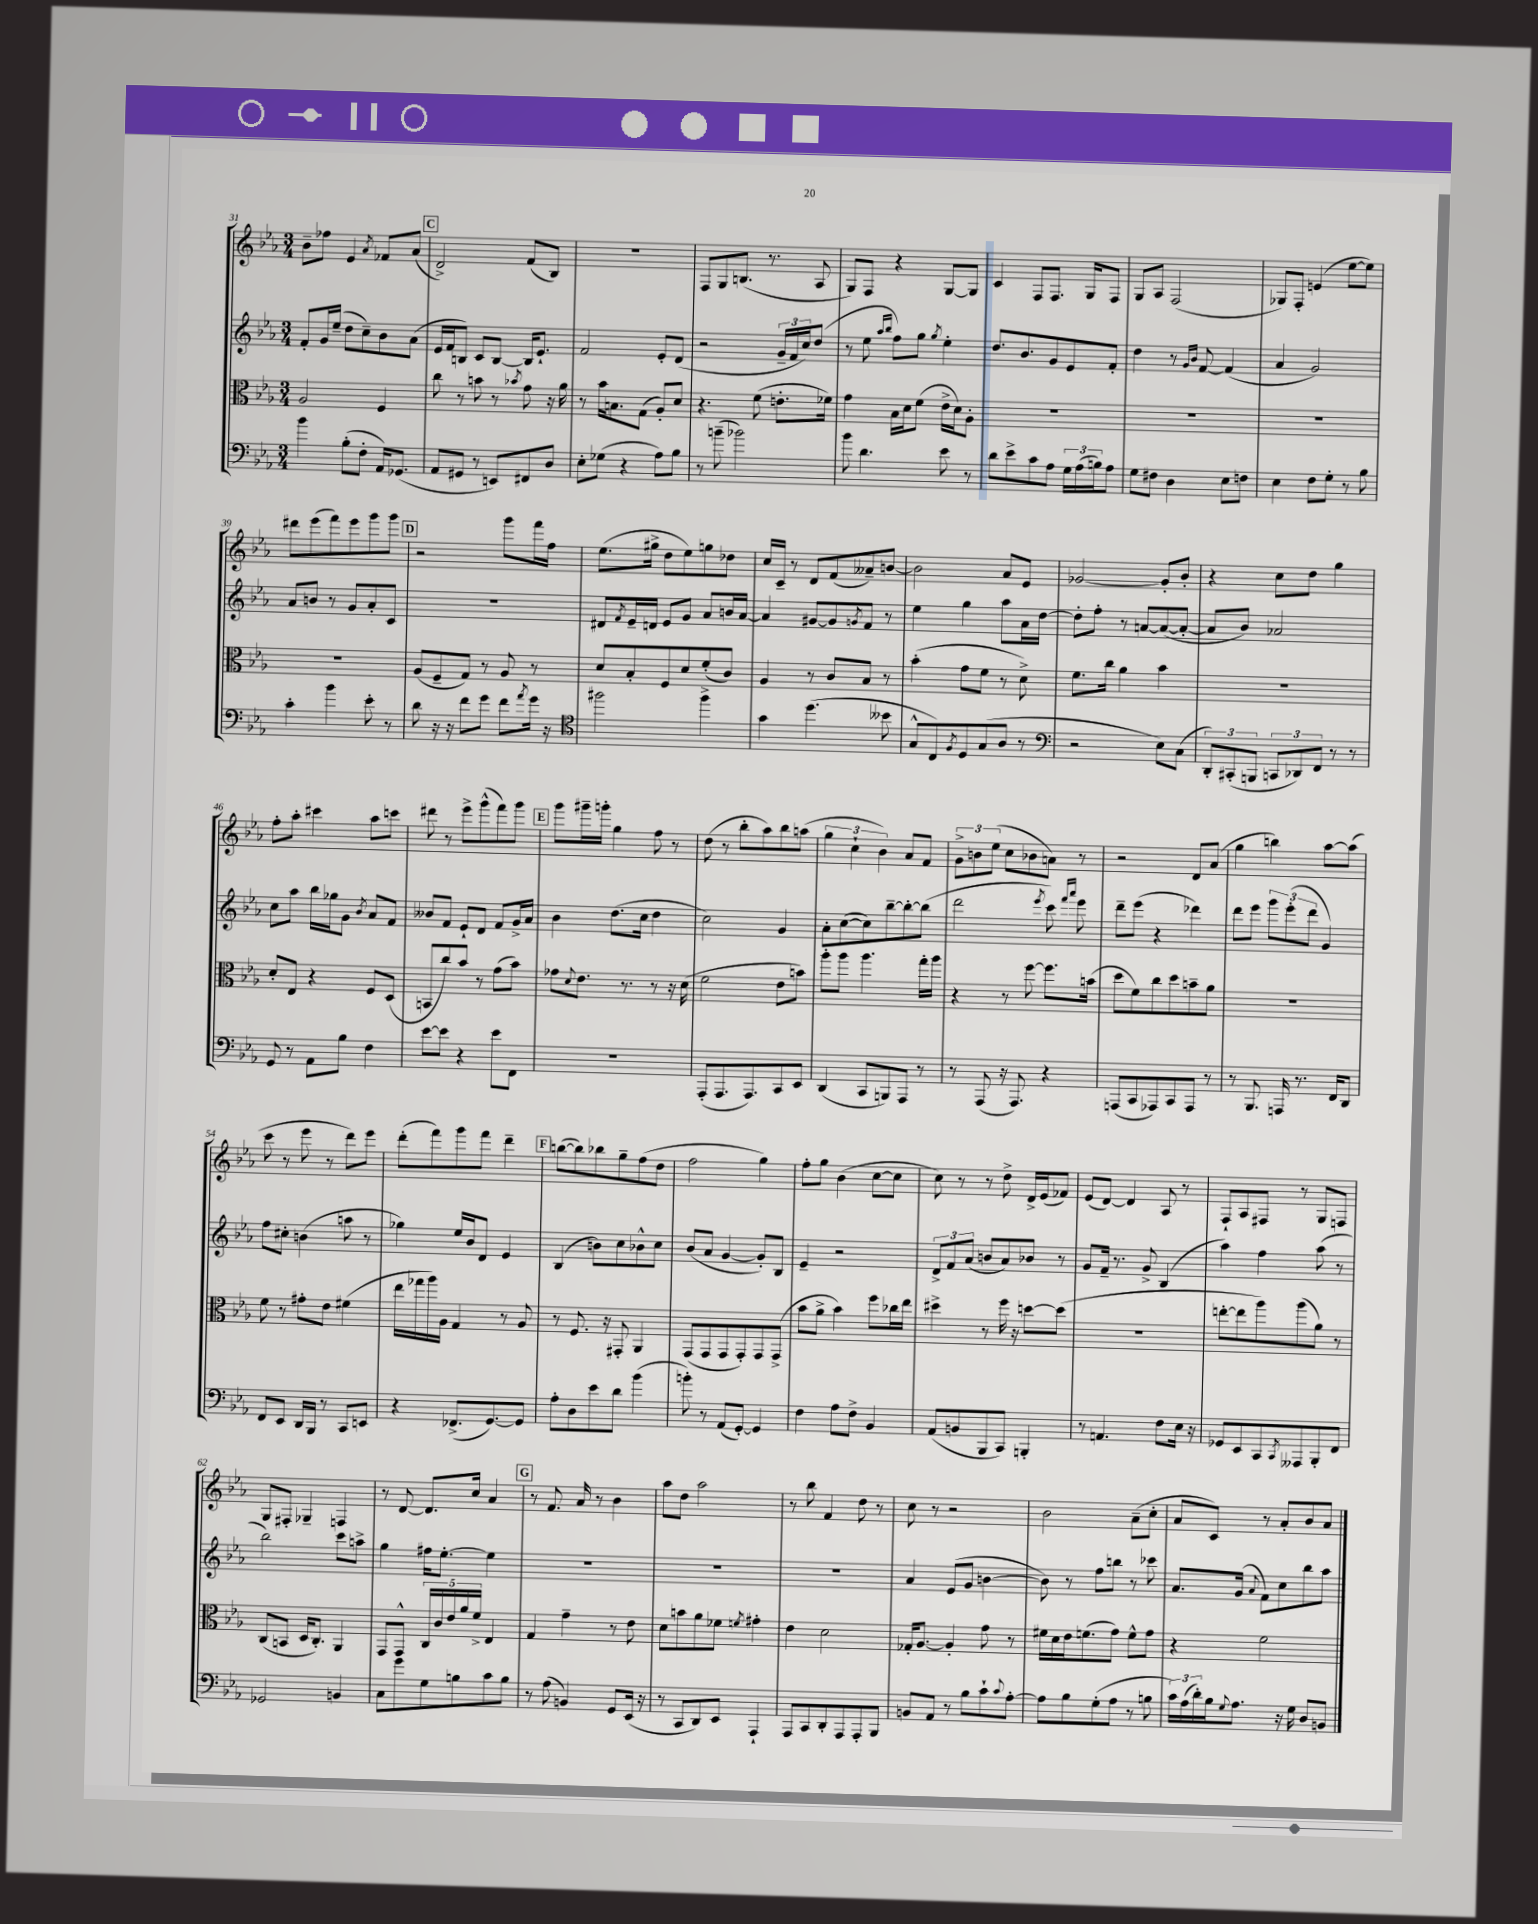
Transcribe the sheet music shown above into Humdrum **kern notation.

**kern	**kern	**kern	**kern
*staff4	*staff3	*staff2	*staff1
*clefF4	*clefC3	*clefG2	*clefG2
*k[b-e-a-]	*k[b-e-a-]	*k[b-e-a-]	*k[b-e-a-]
*M3/4	*M3/4	*M3/4	*M3/4
4b-	2A-	8f'	8b-~
.	.	16g	8ff-
.	.	(16ee-~	.
(8B-'	.	8dd	4e-
8F'	.	8cc~)	.
.	.	.	8qa-
16AA-)	4F	8b-	8f-
(8.GG-	.	.	.
.	.	(8a-	(8a-
=	=	=	=
8AA-	8cc	16e-	2d^)
.	.	16f	.
8GG#	8r	8B)	.
8r	8b	8c	.
8EE)	8r	[8B	.
.	8qb-	.	.
8FF#	8g	16B]	(8f
.	.	8.e-`	.
8D	16r	.	8B-)
.	16a-	.	.
=	=	=	=
8E-'	8r	2f	2.r
(8G-	16b-	.	.
.	8.B	.	.
4r	.	.	.
.	(8G	.	.
8A-)	8A-')	8e-'	.
8B-	8d	(8d	.
=	=	=	=
8r	4.r	2r	8F
(8b~	.	.	8G
2b-)	.	.	(8.B
.	(8f	.	.
.	.	.	8.r
.	8.e'	24g~	.
.	.	24f	.
.	.	24cc)	.
.	.	(8dd	8A-
.	16f-)	.	.
=	=	=	=
8b-	4g	8r	8G)
4.d	.	8ee-	8F
.	.	16qqaa-	.
.	.	16qqbb-	.
.	16B-	8ff)	4r
.	16d	.	.
.	(8f	8gg	.
.	.	8qgg	.
8e-	16e-^	4ee-'	[8G
.	16d)	.	.
8r	8A-'	.	8G]
=	=	=	=
8d	2.r	8.dd	4c
8e-^	.	.	.
.	.	8.b-	.
8c	.	.	8F
8A-	.	8g	8.F
24G	.	8e-	.
(24A-	.	.	.
.	.	.	16G
24B)	.	.	.
8A-	.	8f'	8F
=	=	=	=
8G	2.r	4dd	8G
8F#	.	.	8A-
4D	.	8r	(2F
.	.	16qqg	.
.	.	16qqb-	.
.	.	[8f	.
8E-	.	(4f]	.
8F	.	.	.
=	=	=	=
4E-	2.r	4a-	8G-)
.	.	.	8F'
8F	.	2g)	(4e
8G'	.	.	.
8r	.	.	[8ee-
8B-	.	.	8ee-])
=	=	=	=
4c'	2.r	8a-	8ddd#
.	.	8b	(8eee-
4b-	.	8r	8fff)
.	.	8g	8eee-
8e-'	.	8a-'	8ggg
8r	.	8c	8ggg
=	=	=	=
8d	(8A-	2.r	2r
16r	8F~	.	.
16r	.	.	.
8f	8G)	.	.
8g	8r	.	.
8f	8A-	.	8ggg
8qa-	.	.	.
16g	8r	.	16fff
16r	.	.	16ff
=	=	=	=
*clefC4	*	*	*
2ff#	8d	8d#	(8.ee-
.	.	8qf	.
.	8B-'	16e-~	.
.	.	16d	16gg#^
.	8F	8e-	8dd
.	8d	8g	8ee-)
4ff#^	(8f'	8a-	8gg
.	8c)	16b	8dd-
.	.	[16a-	.
=	=	=	=
4g	4A-	4a-]	16cc
.	.	.	16c~
.	.	.	8r
(4.dd	8r	[8g#	8d
.	8c	8g#]	(8f
.	.	8qg	.
.	8B-	8f	8a--~)
8b--	8r	8r	[8b
=	=	=	=
8G^^	(4b-'	4ee-	2b]
8C)	.	.	.
8qF	.	.	.
8D	8g	4gg	.
(8G	8f	.	.
8A-	8r	8aa-	8a-
8r	8d^)	16a-	8e-
.	.	[16dd	.
=	=	=	=
*clefF4	*	*	*
2r	8.f	8dd']	[2g-
.	.	8ff'	.
.	16cc	.	.
.	4a-	8r	.
.	.	[8a	.
8E-)	4b-	(8a_	8g-']
(8C	.	8a'_	8b-'
=	=	=	=
12DD')	2.r	8a]	4r
(12CC#'	.	.	.
.	.	8b-)	.
12BBB	.	.	.
12CC	.	2a-	8cc
12DD-)	.	.	.
.	.	.	8dd
12FF	.	.	.
8r	.	.	4gg
8r	.	.	.
=	=	=	=
8GG	8d'	8cc	8ff'
8r	8E-	8aa-	8aa-'
8AA-	4r	16bb-	4ccc#
.	.	16gg-	.
8B-	.	8g	.
.	.	8qb-	.
4F	8F	8a-	8aa-
.	(8D	8f	8ccc
=	=	=	=
[8e-	8BB	8b--	8ddd#
8e-]	8cc)	8f	8r
4r	8b-	8e-`	8eee-^
.	8r	8d	(8ggg^^
8e-	(8g	8f	8fff)
8FF	8b-)	16g^	8ggg
.	.	16a-	.
=	=	=	=
2.r	8g-	4b-	8ggg
.	8qqd	.	.
.	8.e-	.	16ggg#~
.	.	.	16ggg'
.	.	(8.dd	4gg
.	8.r	.	.
.	.	16cc	.
.	8r	4dd	8ff
.	16r	.	8r
.	(16d	.	.
=	=	=	=
(8AAA-'	2f	2cc)	(8dd
8.AAA-	.	.	8r
.	.	.	8bb-'
8.AAA-)	.	.	.
.	.	.	8aa-)
8CC	8e-	4g	8bb-
8EE-	8b)	.	(8aa
=	=	=	=
(4DD	8aa-'	8a-'	6gg
.	8aa-	([8cc	.
.	.	.	6cc`
8CC	4.aa-	8cc])	.
.	.	.	6b-)
8BBB)	.	[8bb-~	.
8AAA-	.	8bb-'_	8a-
8r	16gg'	(8bb-]	8f
.	16aa-	.	.
=	=	=	=
8r	4r	2ddd	12g^
.	.	.	12b
(8AAA-	.	.	.
.	.	.	(12ee-
16r	8r	.	8cc
8.AAA-)	.	.	.
.	[8ff	.	8b-
.	.	8qeee-	.
4r	8.ff]	8ccc)	8a)
.	.	16qqfff	.
.	.	16qqaaa-	.
.	.	8eee-	8r
.	(16b	.	.
=	=	=	=
(8AAA	8dd	8ddd~	2r
8CC	8f)	(8eee-	.
8AAA-)	8cc	4r	.
8CC	8dd	.	.
8AAA-	8b~	4ddd-)	8d
8r	8a-	.	(8a-
=	=	=	=
8r	2.r	8ddd	4gg
8.BBB-	.	8eee-	.
.	.	12ggg	4bb)
16AAA	.	.	.
.	.	(12eee-'	.
8.r	.	.	.
.	.	12ddd	.
.	.	4g)	[8aa-
16FF	.	.	.
8DD	.	.	(8aa-]
=	=	=	=
8FF	8f	8ff	8ccc
8EE-	8r	8cc#'	8r
16DD	8g#'	(4b	8eee-
16BBB-	.	.	.
8r	8e-	.	8r
8CC	(4f#	8aa	8ddd)
8EE	.	8r	8eee-
=	=	=	=
4r	16ee-	4gg-)	(8ddd'
.	16gg-	.	.
.	16aa-)	.	8fff)
.	16A-	.	.
(8.FF-^	4G	16ee-	8ggg
.	.	16b-	.
.	.	8d	8fff
[8.GG)	.	.	.
.	8r	4e-	4ddd~
8GG]	8A-	.	.
=	=	=	=
8A-'	8r	(4B-	([8bb
8D	8.F	.	8bb])
8e-	.	8b)	8bb-
.	16r	.	.
8d	8GG#'	8cc	8gg~
(4b-	4AA-	8b-^^	(8ff
.	.	8cc	8dd
=	=	=	=
8b')	(8GG	(8b-	2ff
8r	8GG	8a-	.
(8AA-	8GG	[4g	.
[8GG')	8GG')	.	.
4GG]	8GG	8g'])	4gg)
.	(8GG^	8B-	.
=	=	=	=
4F	8b-	4e-~	8ff'
.	8a-^	.	8gg
8A-	4b-)	2r	(4b-
8F^	.	.	.
4BB-	8ff	.	[8cc
.	16cc-	.	8cc]
.	16ee-	.	.
=	=	=	=
(8AA-	4dd#^	12d^	8cc)
.	.	12f	.
8BB	.	.	8r
.	.	(12a-	.
8BBB-	8r	8b	8r
8CC)	16ff	8a-)	8dd^
.	16r	.	.
4BBB'	[8dd	8b-	16d^
.	.	.	(16e-
.	(8dd]	8r	8f-)
=	=	=	=
8r	2.r	8g	(8e-
4.AA	.	16f~	[8d)
.	.	8.r	.
.	.	.	4d]
.	.	8g^	.
8F	.	(4B-	8A-
16E-	.	.	8r
16r	.	.	.
=	=	=	=
8GG-	[8ee'	4aa-)	8F`
8EE-	8ee]	.	8A-
8CC	8aa-)	4ff	8F#
8qCC	.	.	.
8AAA--	(8aa-	.	8r
8BBB-'	8a-)	(8aa-	8G
8FF	8r	8r	8F
=	=	=	=
2GG-	(8C	2bb-)	8G
.	8BB	.	8F#'
.	16D	.	4G-~
.	8.C')	.	.
4BB	4AA-	8ccc	4F
.	.	8aa^	.
=	=	=	=
8C	8GG	4gg	8r
8g	8GG^^	.	[8d
8G	20C	16ff#	8.d]
.	20c	.	.
.	.	[8.ee-'	.
.	20e-	.	.
8B	.	.	.
.	20a-	.	.
.	.	.	16cc
.	20f^	.	.
8c	4E-	4ee-]	4a-
8B	.	.	.
=	=	=	=
8r	4G	2.r	8r
(8A-	.	.	8.f
4BB)	4g~	.	.
.	.	.	16a-
.	.	.	8r
8GG	8r	.	4b-
(16EE-	8e-	.	.
16r	.	.	.
=	=	=	=
8r	8d	2.r	8aa-
8CC	8b	.	8dd
8DD)	8a-	.	2aa-
8EE-	8f-	.	.
.	8qf	.	.
4AAA-`	4g#'	.	.
=	=	=	=
8AAA-	4e-	2.r	8r
8CC	.	.	8bb-
8DD'	2d	.	4f
8AAA-	.	.	.
8AAA-'	.	.	8dd
8BBB-	.	.	8r
=	=	=	=
8BB	16G-'	4a-	8cc
.	[8.A-	.	.
8AA-	.	.	8r
8r	4A-']	(8e-	2r
8B-	.	8g	.
8c`	8g	[4b	.
8qqc	.	.	.
[8A-'	8r	.	.
=	=	=	=
8A-]	16f#	8b])	2b-
.	16d	.	.
8B-	16e-	8r	.
.	(8.f	.	.
(8G'	.	8ff	.
8A-	8g)	8bb	.
8r	8f^^	8r	(8a-~
8B	8g	8ccc-	8cc'
=	=	=	=
24c)	4r	8.a-	8a-
(24A-	.	.	.
24d')	.	.	.
16B-	.	.	8c)
8qqG	.	.	.
8.A-	.	(16g	.
.	.	8qqa-	.
.	2f	8f)	8r
16r	.	8cc	8a-'
16G	.	.	.
8D	.	8bb-	8b-
8BB	.	8aa-	8a-
==	==	==	==
*-	*-	*-	*-
